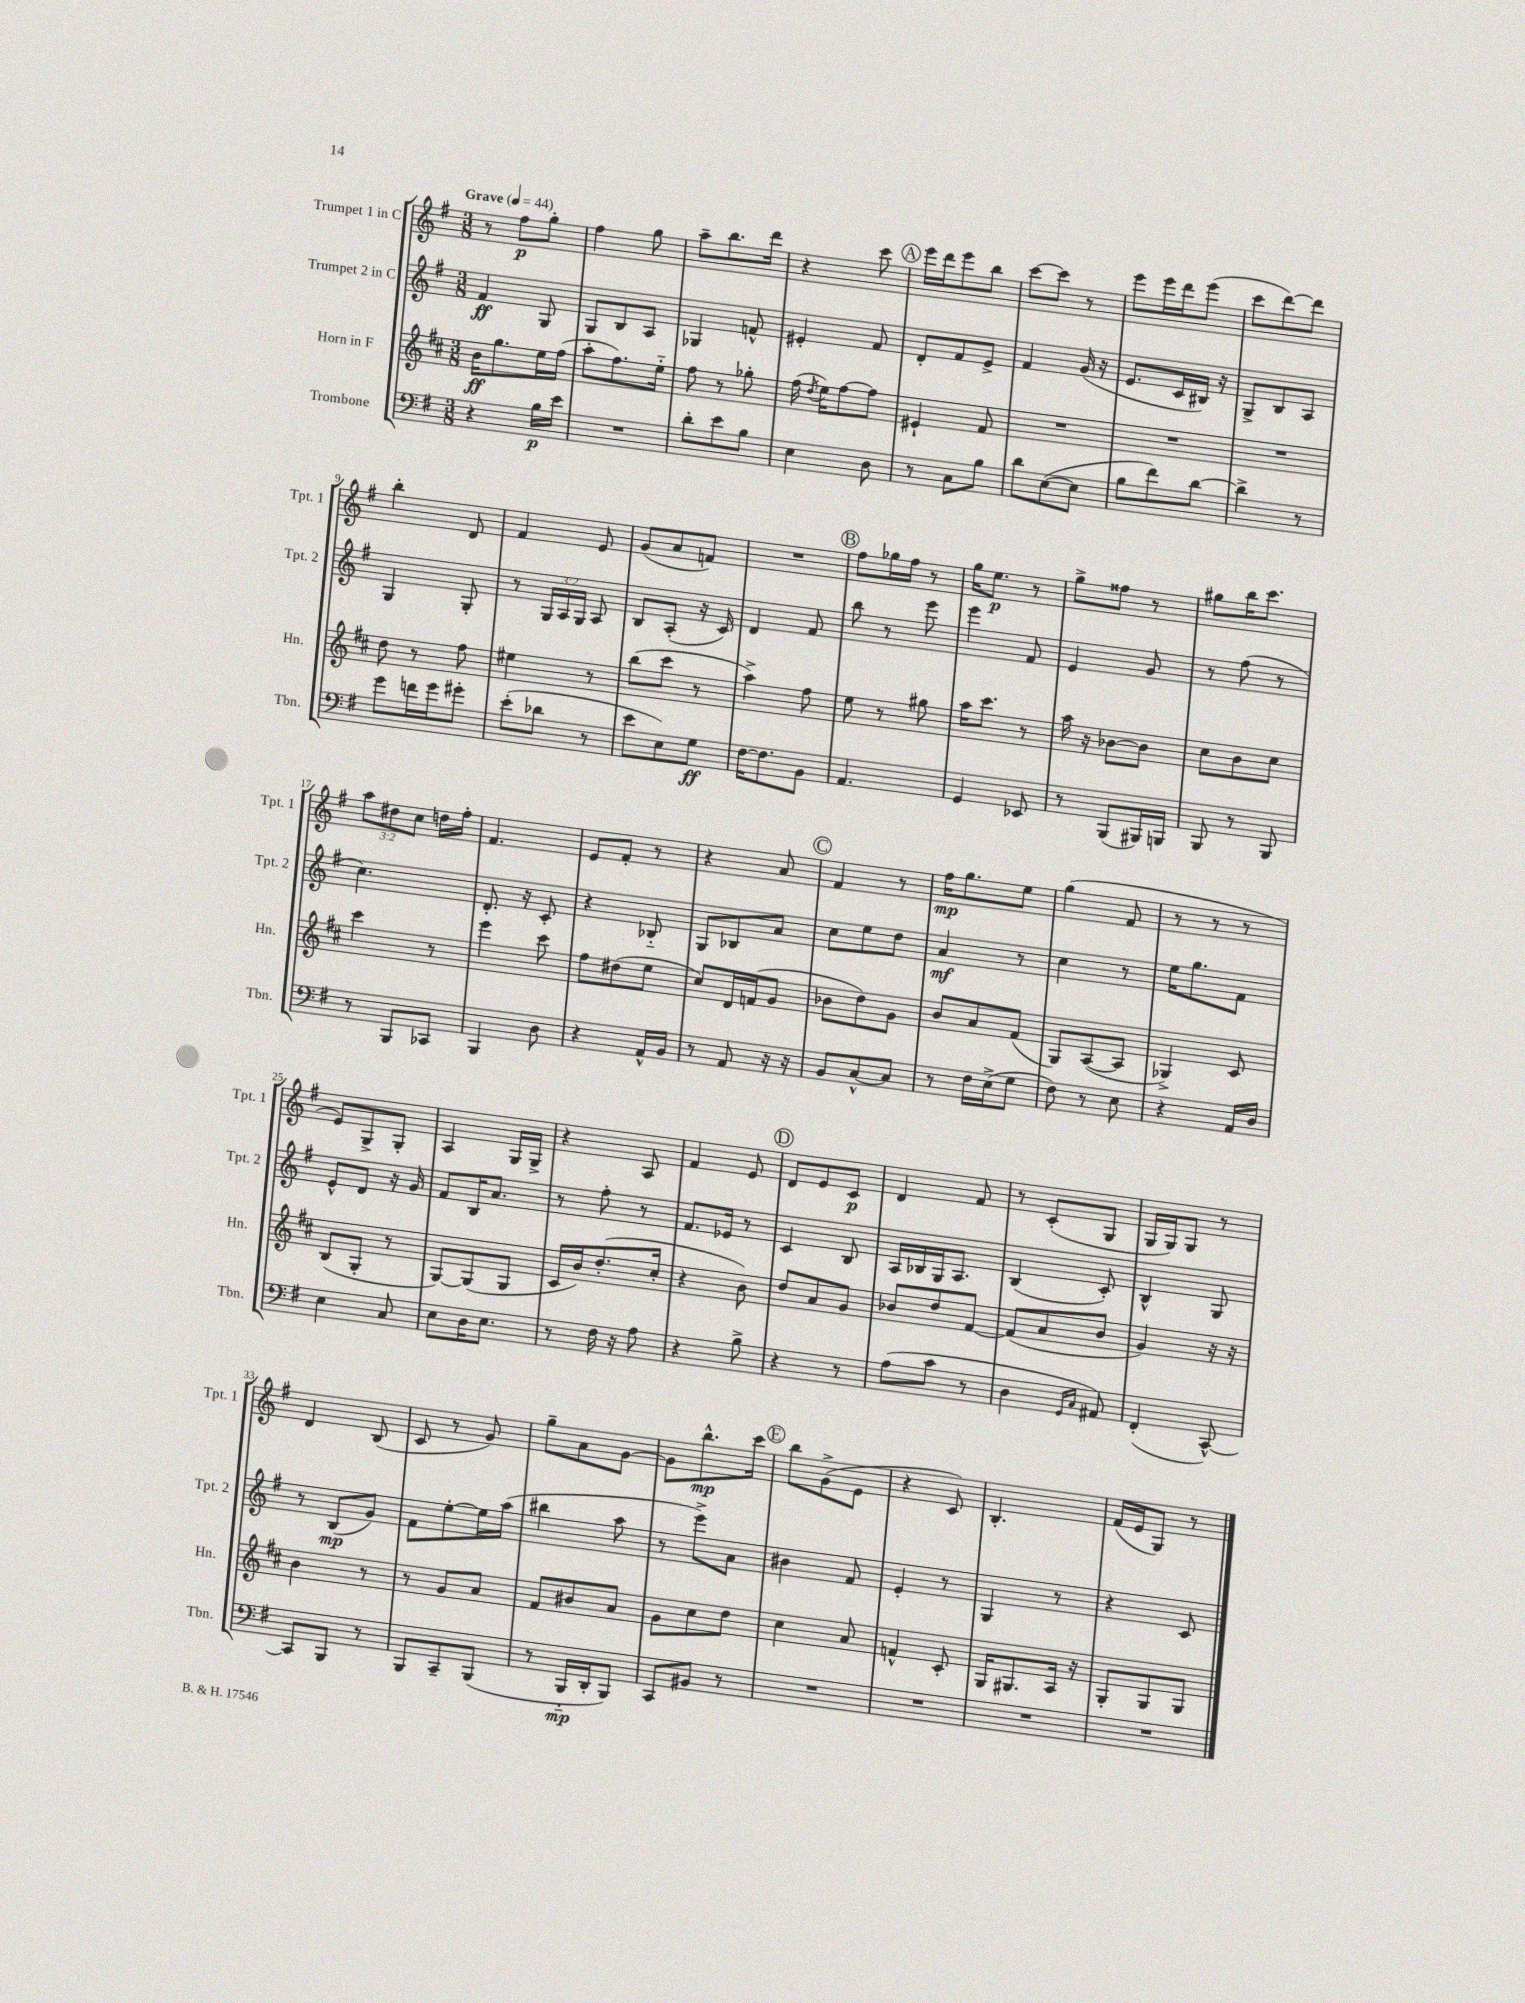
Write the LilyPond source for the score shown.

<<
\new StaffGroup <<
\new Staff = "s0" \with { instrumentName = "Trumpet 1 in C" shortInstrumentName = "Tpt. 1" } {
    \clef treble \key g \major \numericTimeSignature \time 3/8 \override Staff.TupletNumber.text = #tuplet-number::calc-fraction-text \tempo "Grave" 4 = 44
    \autoBeamOff r8 fis''8[\p g''8]-. |
    fis''4 g''8 |
    a''8[-- b''8. d'''16] |
    r4 c'''8 |
    \mark \markup { \circle "A" } e'''16[ d'''16 e'''8 b''8] |
    c'''8[~ c'''8] r8 |
    e'''8[ e'''16 d'''16 e'''8]( |
    c'''8[ d'''8~) d'''8] |
    b''4-. d'8 |
    fis'4 e'8 |
    g'8[( a'8 f'8]) |
    R4. |
    \mark \markup { \circle "B" } fis''8[ ges''16 fis''16] r8 |
    g''16[ e''8.]\p r8 |
    g''8[-> fisis''8] r8 |
    gis''8[ b''16 c'''8.] |
    \tuplet 3/2 { a''8[ dis''8 c''8] } d''16[ fis''16]-. |
    fis'4. |
    e'8[ fis'8]-. r8 |
    r4 a'8 |
    \mark \markup { \circle "C" } fis'4 r8 |
    fis''16[\mp g''8. e''8] |
    g''4( fis'8 |
    r8 r8 r8 |
    e'8[) g8-> g8]-. |
    a4 g16[ g16]-> |
    r4 a8 |
    fis'4 e'8 |
    \mark \markup { \circle "D" } d'8[ e'8 c'8]\p |
    d'4 fis'8 |
    r8 c'8[-.( g8] |
    g16[ g16) g8] r8 |
    d'4 b8( |
    c'8 r8 g'8) |
    g''8[-- a'8 g'8]~ |
    g'8[ b''8.-^\mp c'''16] |
    \mark \markup { \circle "E" } b''8[ g'8->( e'8] |
    r4 c'8) |
    b4.-. |
    fis'16[( e'16 g8]) r8 \bar "|." |
}
\new Staff = "s1" \with { instrumentName = "Trumpet 2 in C" shortInstrumentName = "Tpt. 2" } {
    \clef treble \key g \major \numericTimeSignature \time 3/8 \override Staff.TupletNumber.text = #tuplet-number::calc-fraction-text
    \autoBeamOff fis'4\ff g8 |
    g8[ b8 a8] |
    ges4 f'8-^ |
    eis'4-. fis'8 |
    \mark \markup { \circle "A" } d'8[-. fis'8 e'8]-> |
    fis'4 g'16( r16 |
    e'8.[ c'16 bis16]) r16 |
    g8[-> b8 a8] |
    g4 g8-. |
    r8 \tuplet 3/2 { g16[ a16 g16] } a8 |
    b8[ a8]-.( r16 c'16) |
    d'4 fis'8 |
    \mark \markup { \circle "B" } b''8 r8 e'''8 |
    e'''4 fis'8 |
    e'4 g'8 |
    r8 fis''8( r8 |
    c''4.) |
    d'8.-. r16 c'8-. |
    r4 bes8-_ |
    g8[ bes8 a'8] |
    \mark \markup { \circle "C" } c''8[ e''8 d''8] |
    a'4\mf r8 |
    c''4 r8 |
    e''16[ g''8. fis'8] |
    e'8[-^ d'8] r16 g'16 |
    fis'8[ b16 a'8.] |
    r8 fis''8-. r8 |
    fis'8.[ ees'16] r8 |
    \mark \markup { \circle "D" } c'4 b8 |
    a16[ bes16 g16 a8.] |
    b4( c'8-.) |
    b4-^ g8 |
    r8 b8[\mp( g'8]) |
    fis'8[ e''8~-. e''16 a''16]( |
    bis''4 a''8 |
    r8 e'''8[->) a'8] |
    \mark \markup { \circle "E" } bis'4 fis'8 |
    e'4-. r8 |
    g4 r8 |
    r4 c'8 \bar "|." |
}
\new Staff = "s2" \with { instrumentName = "Horn in F" shortInstrumentName = "Hn." } {
    \clef treble \key d \major \numericTimeSignature \time 3/8
    \autoBeamOff b'16[\ff g''8. e''16 fis''16]( |
    a''8[-. fis''8.) e''16]-_ |
    fis''8 r8 ges''8-. |
    fis''16( \acciaccatura { d''8 } e''16[) fis''8~ fis''8] |
    \mark \markup { \circle "A" } eis'4-! fis'8 |
    R4. |
    R4. |
    R4. |
    d''8 r8 fis''8 |
    eis''4 r8 |
    b''8[( cis'''8] r8 |
    a''4->) fis''8 |
    \mark \markup { \circle "B" } e''8 r8 gis''8 |
    a''16[ cis'''8.] r8 |
    a''16 r16 bes'8[~ bes'8] |
    cis''8[ b'8 cis''8] |
    cis'''4 r8 |
    e'''4 cis'''8 |
    fis''8[ dis''8( e''8] |
    cis''8[) d'16 f'16( g'8] |
    \mark \markup { \circle "C" } bes'8[ d''8) g'8] |
    b'8[ a'8 fis'8]( |
    g8[) a8~( a8] |
    ges4->) cis'8 |
    b8[( g8]-. r8 |
    g8[~) g8( g8] |
    cis'16[ b'16) d''8.-.( cis''16]-. |
    r4 b'8) |
    \mark \markup { \circle "D" } d''8[ a'8 g'8] |
    bes'8[ d''8 fis'8]~ |
    fis'8[( a'8 b'8] |
    g'4) r16 r16 |
    b'4 r8 |
    r8 g'8[ a'8] |
    fis'8[ bis'8 a'8] |
    g'8[ cis''8 d''8] |
    \mark \markup { \circle "E" } cis''4 a'8 |
    f'4-^ cis'8-. |
    g16[ gis8. a16] r16 |
    g8[-. g8 g8] \bar "|." |
}
\new Staff = "s3" \with { instrumentName = "Trombone" shortInstrumentName = "Tbn." } {
    \clef bass \key g \major \numericTimeSignature \time 3/8
    \autoBeamOff r4 b16[\p e'16] |
    R4. |
    d'8[-. e'8 b8] |
    e4 d8 |
    \mark \markup { \circle "A" } r8 c8[ b8] |
    d'8[ e8~( e8] |
    b8[ fis'8) d'8]~ |
    d'4-> r8 |
    g'8[ f'16 g'16 gis'8]-. |
    e'8[-.( des'8] r8 |
    e'8[ e8) g8]\ff |
    fis16[~ fis8. b,8] |
    \mark \markup { \circle "B" } a,4. |
    g,4 ees,8 |
    r8 b,,8[( bis,,16) b,,16] |
    b,,8 r8 b,,8 |
    r8 b,,8[ ces,8] |
    b,,4 d8 |
    r4 a,16[-^ b,16] |
    r8 a,8 r16 r16 |
    \mark \markup { \circle "C" } b,8[ c8~-^ c8] |
    r8 fis16[ e16->( g8] |
    fis8) r8 e8 |
    r4 a,16[ d16] |
    e4 c8 |
    e8[ d16 e8.] |
    r8 fis16 r16 a8 |
    r4 b8-> |
    \mark \markup { \circle "D" } r4 r8 |
    a8[( c'8] r8 |
    d4 \grace { g,16[ c16] } ais,8) |
    fis,4-.( c,8~-^) |
    c,8[ b,,8] r8 |
    b,,8[ c,8-- b,,8]( |
    r8 b,,16[-_\mp d,16-. b,,8]) |
    c,8[ bis,8] r8 |
    \mark \markup { \circle "E" } R4. |
    R4. |
    R4. |
    R4. \bar "|." |
}
>>
>>
